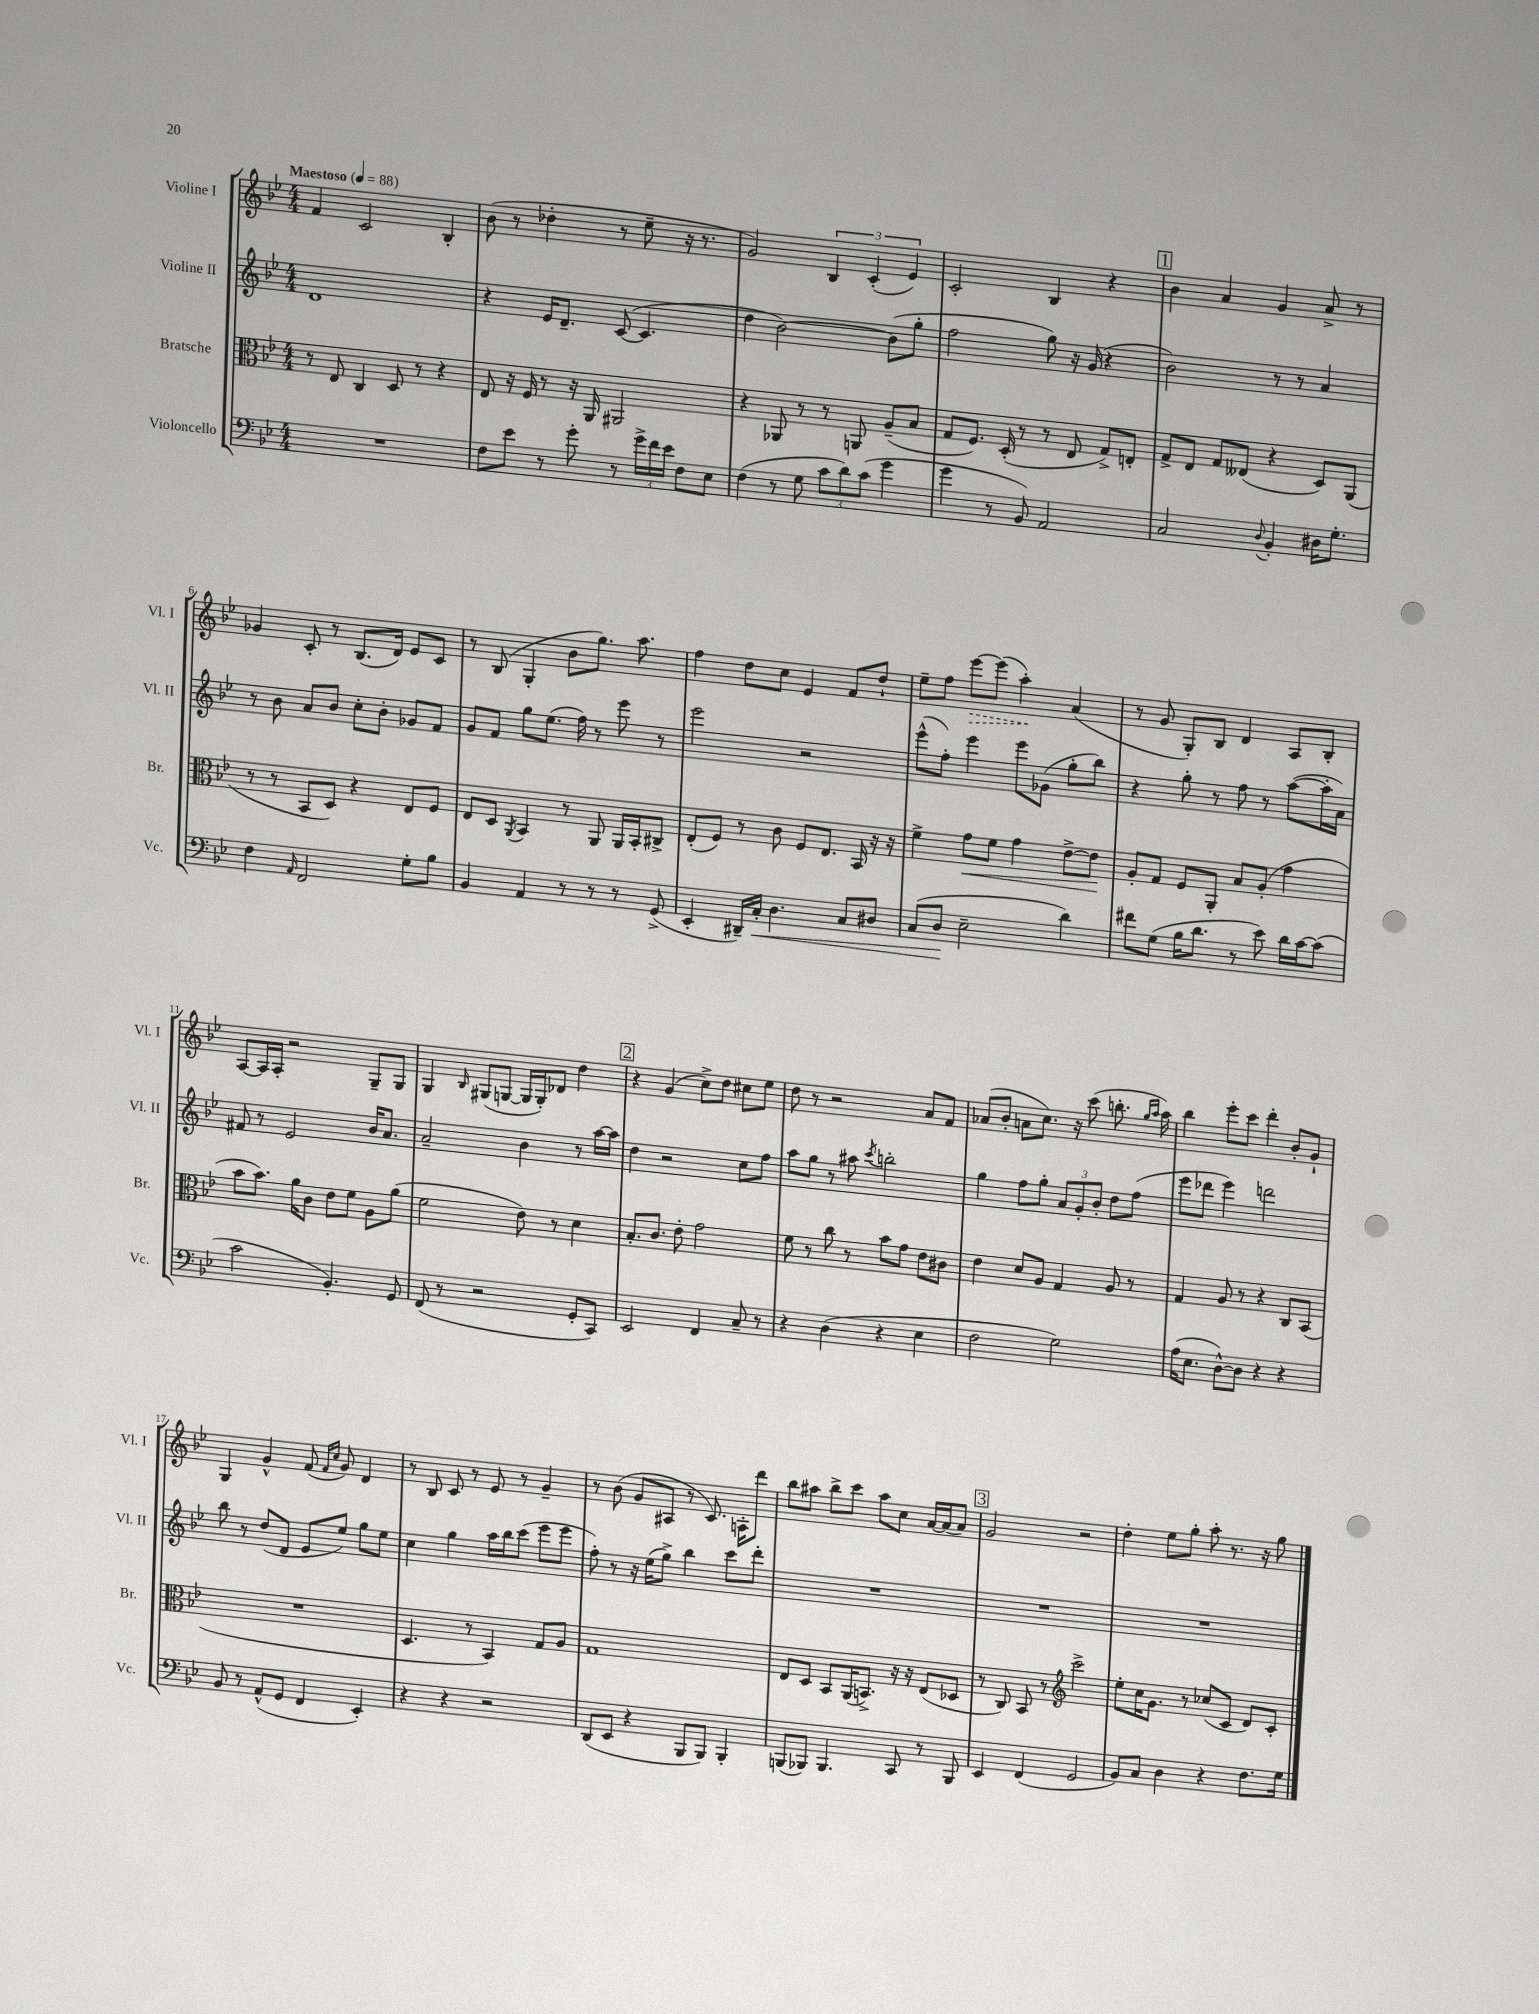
<<
\new StaffGroup <<
\new Staff = "s0" \with { instrumentName = "Violine I" shortInstrumentName = "Vl. I" } {
    \clef treble \key bes \major \numericTimeSignature \time 4/4 \tempo "Maestoso" 4 = 88
    \autoBeamOff f'4 c'2 bes4-. |
    bes'8( r8 des''4-. r8 ees''8-- r16 r8. |
    g'2) \tuplet 3/2 { bes4 c'4-.( ees'4) } |
    c'2-. bes4 r4 |
    \mark \markup { \box "1" } bes'4 a'4 g'4 a'8-> r8 |
    ges'4 c'8-. r8 bes8.[( d'16]) ees'8[ c'8] |
    r8 bes8( g4-. bes'8[ g''8.]) a''8. |
    f''4 d''8[ c''8] ees'4 f'8[ d''8]-! |
    ees''8[-- f''8] \once \override Hairpin.style = #'dashed-line ees'''8[~\> ees'''8]( a''4-.\!) a'4( |
    r8 g'8 g8[-.) bes8] d'4 a8[ bes8]-. |
    a8[~ a16 a16]-. r2 g8[-- g8] |
    g4 \grace { bes16 } gis8[( g8]~ g16[ g16-.) des'8] d''4 |
    \mark \markup { \box "2" } r4 g'4( c''8[->) d''8] cis''8[ ees''8] |
    d''8 r8 r2 a'8[ f'8] |
    aes'8[( bes'8]-. a'8[ c''8.]) r16 c'''8( b''8.-. \grace { g''16[ a''16] } a''16) |
    bes''4 ees'''8[-. c'''8] d'''4-. bes'8[-. g'8]-! |
    g4 g'4-^ f'8( \grace { f'16[ c''16] } g'8) d'4 |
    r8 bes8 c'8 r8 ees'8 r8 g'4-- |
    r8 bes'8( g'8[ ais8] r8 c'8.) a16[-. d'''8] |
    bes''8[ ais''8] bes''8[-> c'''8] ais''8[ c''8] a'16[~ a'16( a'8]) |
    \mark \markup { \box "3" } g'2 r2 |
    d''4-. ees''8[ g''8]-. a''8-. r8. r16 g''8 \bar "|." |
}
\new Staff = "s1" \with { instrumentName = "Violine II" shortInstrumentName = "Vl. II" } {
    \clef treble \key bes \major \numericTimeSignature \time 4/4
    \autoBeamOff d'1 |
    r4 ees'16[ d'8.]-- c'8~( c'4. |
    d''4 bes'2~) bes'8[( g''8]-. |
    f''2 g''8) r16 g'16( r4 |
    \mark \markup { \box "1" } bes'2) r8 r8 a'4 |
    r8 bes'8 a'8[ bes'8] c''8[-. bes'8]-. ges'8[ f'8] |
    g'8[ f'8] g''8[ ees''8.]( f''16) r8 ees'''8 r8 |
    ees'''2 r2 |
    ees'''8[-^( f''8]-.) ees'''4 ees'''8[ ges'8]( g''8[-. bes''8]) |
    r4 g''8-. r8 f''8 r8 a''8[~( a''16-. a'16]) |
    fis'8 r8 ees'2 bes'16[ a'8.] |
    a'2-- bes'4 r8 a''16[~ a''16] |
    \mark \markup { \box "2" } d''4 r2 c''8[ f''8] |
    a''8[ g''8] r8 ais''8 \acciaccatura { c'''8 } b''2-. |
    g''4 f''8[ g''8]-. \tuplet 3/2 { a'8[ g'8-. bes'8]-. } d''8[ f''8]( |
    ees'''8[ des'''8] ees'''4) d'''2 |
    bes''8 r8 d''8[( d'8] ees'8[ ees''8]) g''8[ ees''8] |
    c''4 g''4 a''16[ bes''16 c'''8]( ees'''8[ ees'''8] |
    f''8-.) r8 r16 ees''16[( g''8]->) bes''4 c'''8[ d'''8]-. |
    R1 |
    \mark \markup { \box "3" } R1 |
    R1 \bar "|." |
}
\new Staff = "s2" \with { instrumentName = "Bratsche" shortInstrumentName = "Br." } {
    \clef alto \key bes \major \numericTimeSignature \time 4/4
    \autoBeamOff r8 ees8 c4 d8 r8 r4 |
    ees8 r16 f16 r8 r16 a,16 ais,2 |
    r4 aes,8 r8 r8 a,8 a8[--( bes8] |
    g8[ f8.]) d16-.( r8 r8 ees8 g8[->) e8]-. |
    \mark \markup { \box "1" } g8[-> ees8] g8[ eeses8]( r4 d8[) a,8]( |
    r8 r8 bes,8[ d8]) r4 ees8[ f8] |
    ees8[ d8] \acciaccatura { a,8 } bes,4 r8 a,8 a,16[ bes,16-. cis8]-> |
    ees8[-.( f8]) r8 c'8 f8[ ees8.] bes,16 r16 r16 |
    f'4-> g'8[\< f'8] g'4 ees'8[~-> ees'8]\! |
    a8[-. g8] f8[ a,8]-. bes8[ a8]-.( g'4 |
    bes'8[ bes'8.]) a'16[ c'8] ees'8[ f'8] a8[ a'8]( |
    f'2 ees'8) r8 d'4 |
    \mark \markup { \box "2" } bes8.[-. c'8.] ees'8-. g'2 |
    f'8 r8 c''8 r8 bes'8[ g'8] ees'8[ cis'8] |
    ees'4 d'8[ a8] g4 a8 r8 |
    g4 a8 r8 r4 c8[ bes,8]( |
    R1 |
    d4. r8 bes,4) g8[ a8] |
    g1 |
    ees8[ d8] bes,8[ a,16( b,8.]->) r16 r16 ees8[( des8] |
    \mark \markup { \box "3" } r8 c8) bes,8 r8 \clef treble c'''2-> |
    ees''8[-. c''16 g'8.] r8 ces''8[( c'8] d'8[) c'8]-. \bar "|." |
}
\new Staff = "s3" \with { instrumentName = "Violoncello" shortInstrumentName = "Vc." } {
    \clef bass \key bes \major \numericTimeSignature \time 4/4
    \autoBeamOff R1 |
    f8[ ees'8] r8 g'8-. r8 \tuplet 3/2 { g'16[-> f'16 ees'16] } f8[ ees8] |
    f4( r8 g8 \tuplet 3/2 { c'8[ d'8) c'8]( } g'4 |
    g'4 r8 bes,8) a,2 |
    \mark \markup { \box "1" } c2 \appoggiatura { d8 } bes,4-. dis16[ g8.]-. |
    f4 \grace { a,16 } f,2 g8[-. bes8] |
    bes,4 a,4 r8 r8 r8 g,8->( |
    ees,4-. dis,16[--) c16]-.\< d4. c8[ dis8] |
    c8[( d8]\! ees2-- d'4) |
    fis'8[ g8]( bes16[ d'8.] r8 ees'8) d'16[ c'16~ c'8]( |
    c'2 bes,4.-.) g,8 |
    f,8( r8 r2 g,8[-. c,8]) |
    \mark \markup { \box "2" } ees,2 f,4 c8-- r8 |
    r4 d4( r4 ees4 |
    f2 g2) |
    a16[( ees8.] d8[~-^) d8] r4 r4 |
    bes,8 r8 a,8[-^( g,8] f,4 ees,4-.) |
    r4 r4 r2 |
    d,8[( ees,8] r4 bes,,8[ bes,,8]) bes,,4-. |
    b,,8[( bes,,8]) bes,,4. c,8 r8 bes,,8 |
    \mark \markup { \box "3" } ees,4 f,4( g,2 |
    bes,8[) c8] d4 r4 f8.[ g16] \bar "|." |
}
>>
>>
